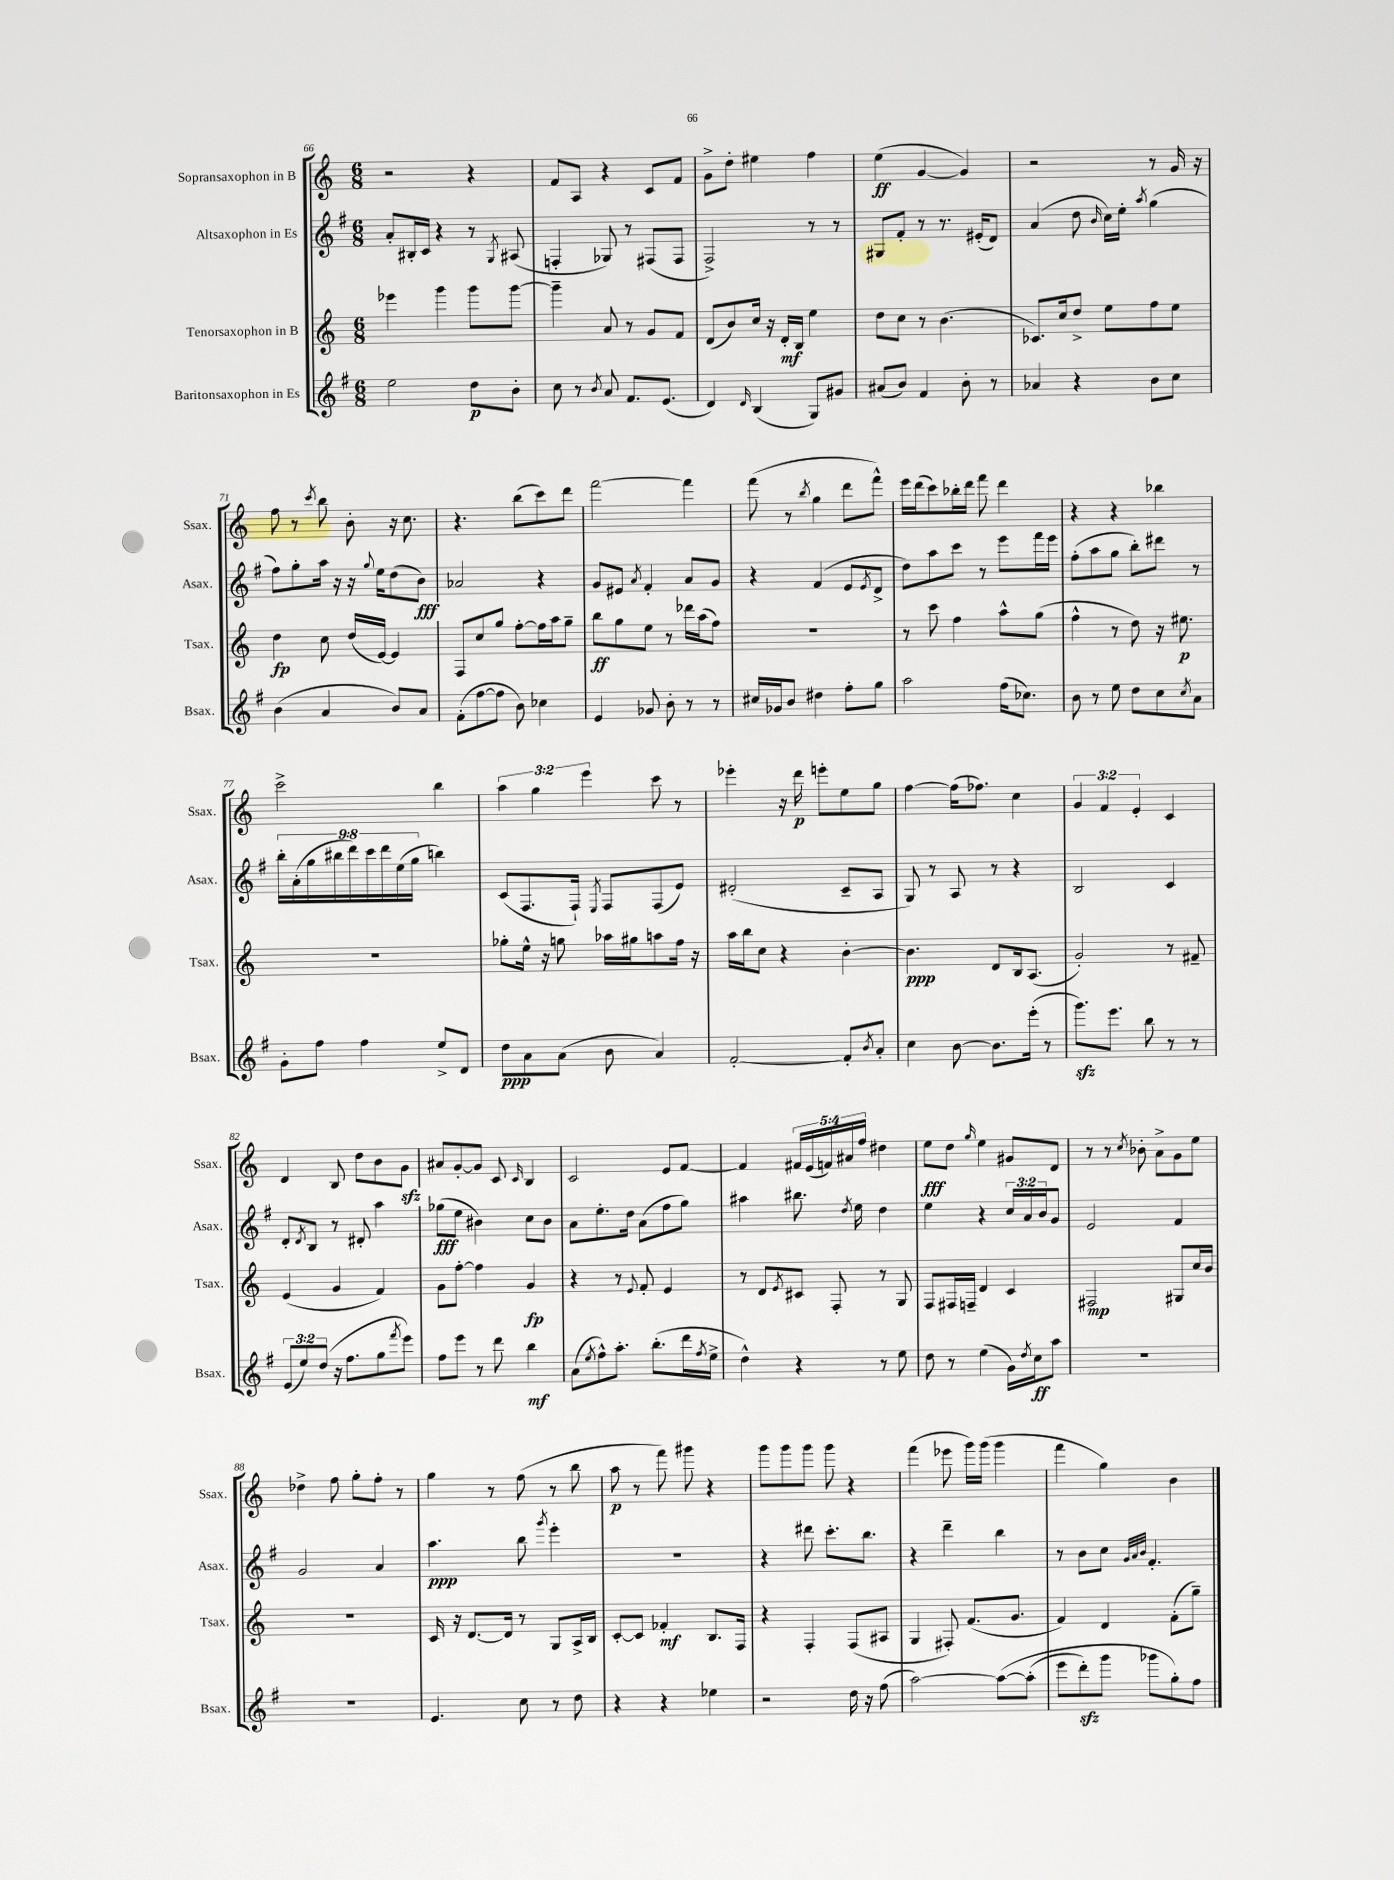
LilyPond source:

<<
\new StaffGroup <<
\new Staff = "s0" \with { instrumentName = "Sopransaxophon in B" shortInstrumentName = "Ssax." } {
    \clef treble \key c \major \numericTimeSignature \time 6/8 \override Staff.TupletNumber.text = #tuplet-number::calc-fraction-text
    r2 r4 |
    f'8 a8 r4 c'8 f'8 |
    g'8-> d''8-. eis''4 f''4 |
    e''4\ff( g'4~ g'4) |
    r2 r8 g'16 r16 |
    f''8 r8 \acciaccatura { c'''8 } b''8 b'8-. r16 c''8. |
    r4. b''8( c'''8) d'''8 |
    f'''2~ f'''4 |
    f'''8( r8 \acciaccatura { b''8 } g''4 d'''8 f'''8-^) |
    e'''16 d'''16( c'''8) bes''16-. d'''16 f'''8 d'''4 |
    r4 r4 bes''4 |
    c'''2-> b''4 |
    \tuplet 3/2 { a''4 g''4 e'''4 } c'''8 r8 |
    ees'''4-. r16 d'''16\p e'''8-. e''8 g''8 |
    f''4~ f''16( fes''8.) c''4 |
    \tuplet 3/2 { g'4 f'4 e'4-. } c'4 |
    d'4 b8 d''8 b'8 g'8\sfz |
    ais'8 g'8~-. g'8 c'8 \grace { c'16 } b4 |
    c'2 e'8 f'8~ |
    f'4 \tuplet 5/4 { fis'16 e'16( f'16) ais'16 f''16 } dis''4 |
    e''8\fff d''8 \grace { g''16 } e''4 gis'8 d'8 |
    r8 r8 \acciaccatura { c''8 } bes'8-. a'8-> g'8 e''8 |
    des''4-> f''8 g''8-. f''8-. r8 |
    g''4 r8 f''8( r8 b''8 |
    a''8\p r8 f'''8) gis'''8 r4 |
    g'''8 g'''8 g'''8 g'''8 r4 |
    f'''4( ees'''8 g'''16) g'''16( g'''4 |
    f'''4 g''4) b'4 \bar "|." |
}
\new Staff = "s1" \with { instrumentName = "Altsaxophon in Es" shortInstrumentName = "Asax." } {
    \clef treble \key g \major \numericTimeSignature \time 6/8 \override Staff.TupletNumber.text = #tuplet-number::calc-fraction-text
    a'8-. bis16-. c'16 r4 r8 \acciaccatura { g8 } ais8( |
    f4-. ges8) r8 fis8( fis8 |
    fis2->) r8 r8 |
    gis8 fis'8-. r8 r8. eis'16-.( d'8) |
    a'4( d''8 \grace { b'16 } c''16) e''16-. \acciaccatura { a''8 } g''4( |
    fis''8) g''8-. a''16 r16 r16 \appoggiatura { g''8 } e''16 d''8( b'8\fff) |
    aes'2 r4 |
    g'8 eis'8 \acciaccatura { a'8 } fis'4-. a'8 g'8 |
    r4 fis'4( e'8 \acciaccatura { e'8 } d'8-> |
    d''8) a''8 c'''8 r8 e'''8 fis'''16 e'''16 |
    fis''8-.( a''8 g''8 b''8-.) dis'''8 r8 |
    \tuplet 9/8 { b''16-. a'16-.( g''16 bis''16 d'''16) c'''16 d'''16 e''16( g''16 } b''4) |
    c'8( fis8. fis16-!) \acciaccatura { e8 } fis8 fis8( e'8) |
    dis'2-.( c'8-- a8 |
    g8) r8 a8 r8 r4 |
    b2 c'4 |
    d'8-. \acciaccatura { d'8 } b8 r8 dis'8-. a''4 |
    ges''8\fff( e''8 bis'4) c''8 bis'8 |
    a'8 e''8.-. d''16 a'8( fis''8 g''8) |
    ais''4 bis''8. \acciaccatura { d''8 } e''16 d''4 |
    e''4 r4 \tuplet 3/2 { c''16 a'16 b'16 } g'8 |
    e'2 fis'4 |
    g'2 a'4 |
    a''4.\ppp b''8 \acciaccatura { g'''8 } e'''4-. |
    R2. |
    r4 dis'''8 c'''8.-. b''8. |
    r4 d'''4-- b''4 |
    r8 b'8 c''8 \grace { g'32 a'32 b'32 } fis'4.-. \bar "|." |
}
\new Staff = "s2" \with { instrumentName = "Tenorsaxophon in B" shortInstrumentName = "Tsax." } {
    \clef treble \key c \major \numericTimeSignature \time 6/8
    ees'''4 g'''4 g'''8 g'''8~ |
    g'''4-- a'8 r8 g'8 f'8 |
    d'8( b'8) c''16 r16 d'16-.\mf b16 e''4 |
    d''8 c''8 r8 b'4.( |
    ces'8.) c''16 d''8-> e''8 f''8 e''8 |
    d''4\fp c''8 d''16( e'16~) e'4 |
    f8 c''8 g''8 f''8~-. f''16 a''16 g''8-- |
    b''8\ff g''8 e''8 r8 des'''16 a''16( f''8) |
    R2. |
    r8 c'''8 f''4 a''8-^ g''8( |
    f''4-^ r8 d''8) r16 eis''8.\p |
    R2. |
    ges''8-. e''16-^ r16 g''8 aes''16 gis''16 a''8 f''16 r16 |
    a''16 b''16 c''8 r4 b'4~-. |
    b'4.\ppp d'8 b16 a8.( |
    g'2-.) r8 fis'8-- |
    e'4( g'4 f'4) |
    g'8 f''8~-. f''4 g'4\fp |
    r4 r8 \appoggiatura { e'8 } f'8-. e'4 |
    r8 d'8 \acciaccatura { e'8 } cis'8 f8-. r8 g8 |
    f8 fis16 f16-- d'4 c'4 |
    fis2\mp gis8 c''16 b'16 |
    R2. |
    c'16 r16 d'8.~ d'16 r8 g8 a16-> b16 |
    c'8~-. c'8 fes'4-.\mf b8. f16 |
    r4 f4-. f8( ais8 |
    g4 fis8-.) f'8.( g'8. |
    f'4) d'4 f'8-.( g''8--) \bar "|." |
}
\new Staff = "s3" \with { instrumentName = "Baritonsaxophon in Es" shortInstrumentName = "Bsax." } {
    \clef treble \key g \major \numericTimeSignature \time 6/8 \override Staff.TupletNumber.text = #tuplet-number::calc-fraction-text
    e''2 d''8\p b'8-. |
    c''8 r8 \acciaccatura { b'8 } a'8 fis'8. e'8.( |
    d'4) \grace { d'16 } b4( g8) gis'8 |
    ais'8( b'8) fis'4 b'8-. r8 |
    aes'4 r4 b'8 c''8 |
    b'4( a'4 b'8) a'8 |
    fis'8-.( fis''8~ fis''8 b'8) ces''4 |
    e'4 ges'8 b'8-. r8 r8 |
    cis''16 ges'16 b'8 dis''4 fis''8-. g''8 |
    a''2 fis''16( ces''8.) |
    b'8 r8 e''8 d''8 c''8 \acciaccatura { c''8 } a'8 |
    g'8-. fis''8 fis''4 e''8-> d'8 |
    d''8\ppp a'8 a'8( b'8 a'4) |
    fis'2~-. fis'8-. \acciaccatura { b'8 } a'8-. |
    c''4 b'8~ b'8. e'''16-.( r8 |
    g'''8.\sfz) e'''8. b''8 r8 r8 |
    \tuplet 3/2 { e'8( e''8) d''8( } r16 fis''8. g''8 \acciaccatura { fis'''8 } e'''8) |
    fis''8 e'''8 r8 d'''8 b''4\mf |
    a'8( \acciaccatura { e''8 } fis''8-^) a''8.-. b''8.-.( d'''16 \acciaccatura { fis''8 } e''16-> |
    d''4-^) r4 r8 e''8 |
    d''8 r8 e''4( g'16) \acciaccatura { d''8 } c''16\ff a''8 |
    R2. |
    R2. |
    e'4. c''8 r8 d''8 |
    r4 r4 ees''4 |
    r2 d''16 r16 fis''8( |
    a''2~) a''8~\( a''8-.( |
    e'''8 d'''8-.\sfz) g'''8 ges'''8 g''8-.\) fis''8 \bar "|." |
}
>>
>>
\layout { \context { \Score currentBarNumber = #66 } }
